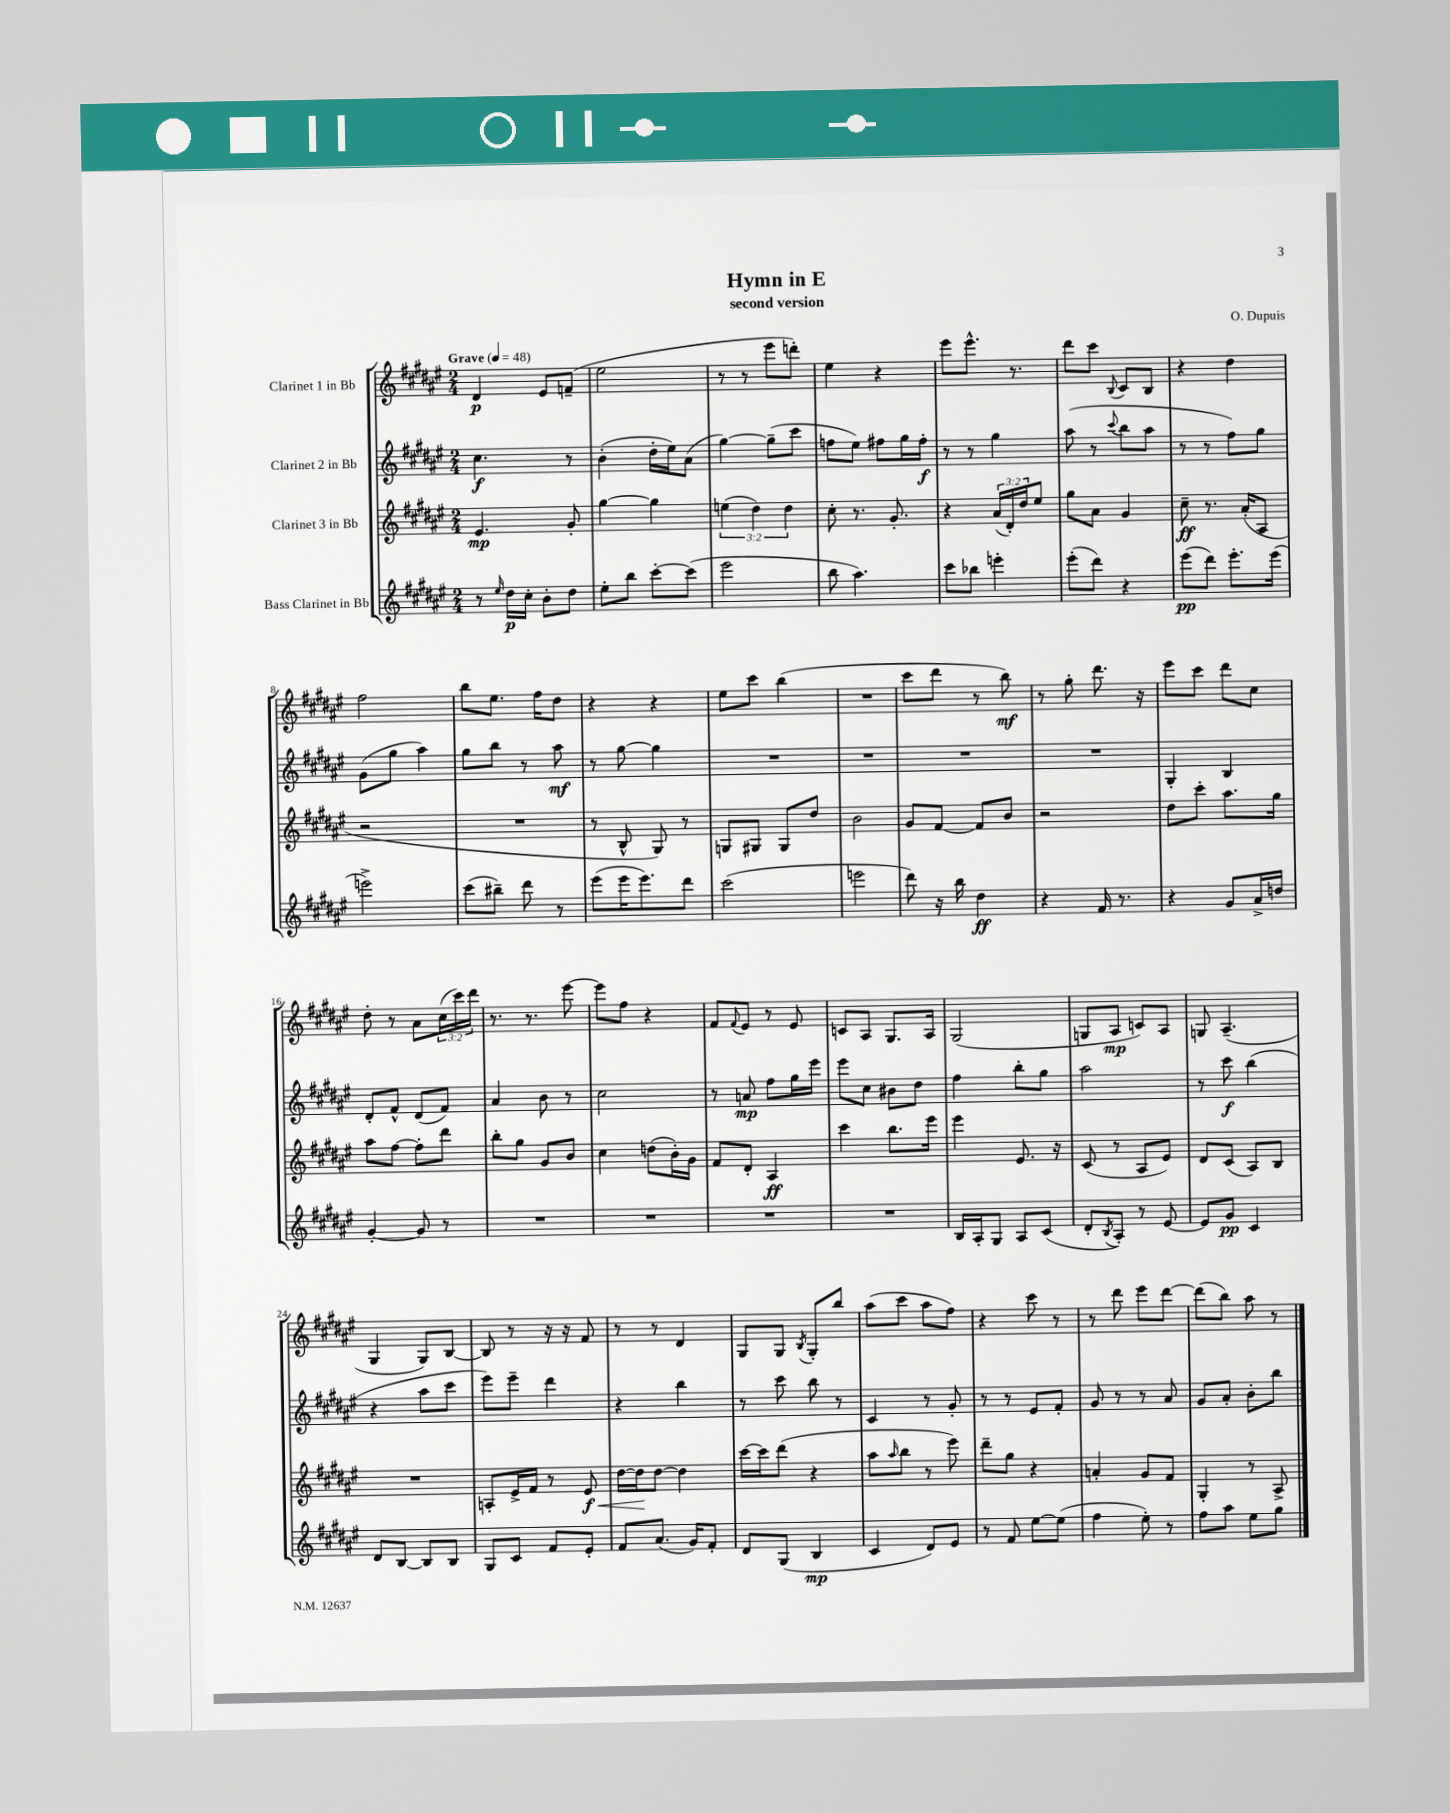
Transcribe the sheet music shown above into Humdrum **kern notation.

**kern	**dynam	**kern	**dynam	**kern	**dynam	**kern	**dynam
*part4	*part4	*part3	*part3	*part2	*part2	*part1	*part1
*staff4	*staff4	*staff3	*staff3	*staff2	*staff2	*staff1	*staff1
*I"Bass Clarinet in Bb	*	*I"Clarinet 3 in Bb	*	*I"Clarinet 2 in Bb	*	*I"Clarinet 1 in Bb	*
*clefG2	*	*clefG2	*	*clefG2	*	*clefG2	*
*k[f#c#g#d#a#e#]	*	*k[f#c#g#d#a#e#]	*	*k[f#c#g#d#a#e#]	*	*k[f#c#g#d#a#e#]	*
*M2/4	*	*M2/4	*	*M2/4	*	*M2/4	*
*MM48	*	*MM48	*	*MM48	*	*MM48	*
=1	=1	=1	=1	=1	=1	=1	=1
!	!	!	!	!	!	!LO:TX:a:B:t=Grave	!
8r	.	4.e#/	mp	4.cc#\	f	4d#/	p
16qqee#/	.	.	.	.	.	.	.
16dd#\LL	p	.	.	.	.	.	.
16cc#'\JJ	.	.	.	.	.	.	.
8b'\L	.	.	.	.	.	8e#/L	.
8dd#\J	.	8g#'/	.	8r	.	(8fn~/J	.
=2	=2	=2	=2	=2	=2	=2	=2
8ee#'\L	.	[4gg#\	.	(4b'\	.	2ee#\	.
8bb\J	.	.	.	.	.	.	.
[8ccc#'\L	.	4gg#\]	.	16dd#'\LL	.	.	.
.	.	.	.	16ee#\J)	.	.	.
(8ccc#\J]	.	.	.	(8a#\J	.	.	.
=3	=3	=3	=3	=3	=3	=3	=3
2eee#\	.	(6een\	.	[4gg#\)	.	8r	.
.	.	.	.	.	.	8r	.
.	.	6dd#\)	.	.	.	.	.
.	.	.	.	(8gg#~\L]	.	8eee#\L	.
.	.	6dd#\	.	.	.	.	.
.	.	.	.	8ccc#\J	.	8dddn'\J)	.
=4	=4	=4	=4	=4	=4	=4	=4
8bb\	.	8cc#'\	.	8ffn\L	.	4ee#\	.
4.aa#\)	.	8.r	.	8ee#\J)	.	.	.
.	.	.	.	8ff#X\L	.	4r	.
.	.	8.g#'/	.	.	.	.	.
.	.	.	.	16gg#\L	.	.	.
.	.	.	.	16ff#'\JJ	f	.	.
=5	=5	=5	=5	=5	=5	=5	=5
8ccc#\L	.	4r	.	8r	.	8eee#\L	.
8bb-X\J	.	.	.	8r	.	8.eee#^^\J	.
4eeen'\	.	(24a#/LL	.	4gg#\	.	.	.
.	.	24d#'/)	.	.	.	.	.
.	.	.	.	.	.	8.r	.
.	.	24dd#/J	.	.	.	.	.
.	.	8ee#/J	.	.	.	.	.
=6	=6	=6	=6	=6	=6	=6	=6
(8eee#'\L	.	8gg#\L	.	(8aa#\	.	8ddd#\L	.
8ddd#\J)	.	8a#\J	.	8r	.	8ccc#\J	.
.	.	.	.	8qqccc#/	.	8qqB/	.
4r	.	4g#/	.	8bb\L	.	8c#/L	.
.	.	.	.	8aa#\J	.	8B/J	.
=7	=7	=7	=7	=7	=7	=7	=7
(8eee#\L	pp	8cc#~\	ff	8r	.	4r	.
8ddd#\J)	.	8.r	.	8r	.	.	.
8.eee#'\L	.	.	.	8ff#\L)	.	4dd#\	.
.	.	(16a#'/KL	.	.	.	.	.
.	.	8A#/J	.	8gg#\J	.	.	.
(16eee#\Jk	.	.	.	.	.	.	.
!!LO:LB:g=z
=8	=8	=8	=8	=8	=8	=8	=8
2eeen^\)	.	2r	.	(8g#\L	.	2ff#\	.
.	.	.	.	8gg#\J	.	.	.
.	.	.	.	4aa#\)	.	.	.
=9	=9	=9	=9	=9	=9	=9	=9
(8ccc#\L	.	2r	.	8gg#\L	.	8bb\L	.
8bb#X~\J)	.	.	.	8bb\J	.	8.ee#\J	.
8ddd#\	.	.	.	8r	.	.	.
.	.	.	.	.	.	16ff#\KL	.
8r	.	.	.	8aa#\	mf	8dd#\J	.
=10	=10	=10	=10	=10	=10	=10	=10
(8eee#\L	.	8r	.	8r	.	4r	.
16eee#\K	.	8B^^/	.	[8gg#\	.	.	.
8.eee#\)	.	.	.	.	.	.	.
.	.	8G#/)	.	4gg#\]	.	4r	.
8ddd#\J	.	8r	.	.	.	.	.
=11	=11	=11	=11	=11	=11	=11	=11
(2ccc#\	.	8Gn/L	.	2r	.	8ee#\L	.
.	.	8G#X/J	.	.	.	8ccc#\J	.
.	.	8G#/L	.	.	.	(4bb\	.
.	.	8dd#/J	.	.	.	.	.
=12	=12	=12	=12	=12	=12	=12	=12
2eeen\	.	2b\	.	2r	.	2r	.
=13	=13	=13	=13	=13	=13	=13	=13
8ddd#\)	.	8g#/L	.	2r	.	8ccc#\L	.
16r	.	[8f#/J	.	.	.	8ddd#\J	.
16bb\	.	.	.	.	.	.	.
4dd#\	ff	8f#/L]	.	.	.	8r	.
.	.	8b/J	.	.	.	8bb\)	mf
=14	=14	=14	=14	=14	=14	=14	=14
4r	.	2r	.	2r	.	8r	.
.	.	.	.	.	.	8gg#'\	.
16f#/	.	.	.	.	.	8.ddd#\	.
8.r	.	.	.	.	.	.	.
.	.	.	.	.	.	16r	.
=15	=15	=15	=15	=15	=15	=15	=15
4r	.	8dd#\L	.	4G#'/	.	8eee#\L	.
.	.	8ccc#'\J	.	.	.	8ccc#\J	.
8g#/L	.	8.aa#\L	.	4B/	.	8ddd#\L	.
16a#^/L	.	.	.	.	.	8cc#\J	.
16ddn/JJ	.	16gg#\Jk	.	.	.	.	.
!!LO:LB:g=z
=16	=16	=16	=16	=16	=16	=16	=16
[4g#'/	.	8aa#\L	.	8d#'/L	.	8dd#'\	.
.	.	[8ff#\J	.	8f#^^/J	.	8r	.
8g#/]	.	8ff#'\L]	.	(8d#/L	.	8a#\L	.
8r	.	8ddd#\J	.	8f#/J)	.	(24cc#\L	.
.	.	.	.	.	.	24ccc#\)	.
.	.	.	.	.	.	24ddd#\JJ	.
=17	=17	=17	=17	=17	=17	=17	=17
2r	.	8bb'\L	.	4a#/	.	8.r	.
.	.	8gg#\J	.	.	.	.	.
.	.	.	.	.	.	8.r	.
.	.	8g#/L	.	8b\	.	.	.
.	.	8b/J	.	8r	.	[8eee#\	.
=18	=18	=18	=18	=18	=18	=18	=18
2r	.	4cc#\	.	2cc#\	.	8eee#\L]	.
.	.	.	.	.	.	8ff#\J	.
.	.	(8ddn\L	.	.	.	4r	.
.	.	16b'\L)	.	.	.	.	.
.	.	16g#\JJ	.	.	.	.	.
=19	=19	=19	=19	=19	=19	=19	=19
2r	.	8f#/L	.	8r	.	8f#/L	.
.	.	.	.	.	.	8qqf#/	.
.	.	8d#'/J	.	8an/	mp	8e#/J	.
.	.	4A#/	ff	8ff#\L	.	8r	.
.	.	.	.	16gg#\L	.	8e#/	.
.	.	.	.	16eee#\JJ	.	.	.
=20	=20	=20	=20	=20	=20	=20	=20
2r	.	4ccc#\	.	8eee#\L	.	8cn/L	.
.	.	.	.	8cc#\J	.	8A#/J	.
.	.	8.bb\L	.	8b#X\L	.	8.G#/L	.
.	.	.	.	8dd#\J	.	.	.
.	.	16eee#\Jk	.	.	.	16A#/Jk	.
=21	=21	=21	=21	=21	=21	=21	=21
16B/LL	.	4eee#\	.	4ff#\	.	(2G#/	.
16A#'/J	.	.	.	.	.	.	.
8G#/J	.	.	.	.	.	.	.
8A#/L	.	8.e#/	.	8bb'\L	.	.	.
(8c#/J	.	.	.	8gg#\J	.	.	.
.	.	16r	.	.	.	.	.
=22	=22	=22	=22	=22	=22	=22	=22
8d#'/L	.	(8c#/	.	2aa#\	.	8Gn/L	.
8qB/	.	.	.	.	.	.	.
8A#'/J)	.	8r	.	.	.	8A#/J	mp
8r	.	8A#/L	.	.	.	8cn/L)	.
[8e#/	.	8e#/J)	.	.	.	8A#/J	.
=23	=23	=23	=23	=23	=23	=23	=23
8e#/L]	.	8d#/L	.	8r	.	8Gn/	.
8g#/J	pp	(8c#/J	.	8ccc#\	f	(4.A#~/	.
4c#/	.	8A#/L)	.	(4bb\	.	.	.
.	.	8B/J	.	.	.	.	.
!!LO:LB:g=z
=24	=24	=24	=24	=24	=24	=24	=24
8d#/L	.	2r	.	4r	.	4G#/	.
[8B/J	.	.	.	.	.	.	.
8B/L]	.	.	.	8aa#\L	.	8G#/L)	.
8B/J	.	.	.	8ccc#\J	.	[8B/J	.
=25	=25	=25	=25	=25	=25	=25	=25
8G#/L	.	8An'/L	.	8eee#\L)	.	8B/]	.
8c#/J	.	16e#^/L	.	8eee#~\J	.	8r	.
.	.	16f#/JJ	.	.	.	.	.
8f#/L	.	8r	.	4ddd#\	.	16r	.
.	.	.	.	.	.	16r	.
!	!	!	!LO:HP:b	!	!	!	!
8e#'/J	.	8e#/	< f	.	.	8f#/	.
=26	=26	=26	=26	=26	=26	=26	=26
8f#/L	.	[16dd#\LL	.	4r	.	8r	.
.	.	16dd#\J]	.	.	.	.	.
(8.a#/J	.	[8dd#\J	[	.	.	8r	.
.	.	4dd#\]	.	4bb\	.	4d#/	.
16g#/KL)	.	.	.	.	.	.	.
8f#'/J	.	.	.	.	.	.	.
=27	=27	=27	=27	=27	=27	=27	=27
8d#/L	.	[16ccc#\LL	.	8r	.	8G#/L	.
.	.	16ccc#\J]	.	.	.	.	.
(8G#/J	.	(8ddd#\J	.	8ccc#\	.	8G#/J	.
.	.	.	.	.	.	8qB/	.
4B/	mp	4r	.	8bb\	.	8G#'/L	.
.	.	.	.	8r	.	8bb/J	.
=28	=28	=28	=28	=28	=28	=28	=28
4c#/	.	8aa#\L	.	4c#/	.	(8aa#\L	.
.	.	16qqaa#/	.	.	.	.	.
.	.	8bb\J	.	.	.	8ccc#\J	.
8d#/L)	.	8r	.	8r	.	8aa#\L	.
8e#/J	.	8eee#\)	.	8g#'/	.	8ff#\J)	.
=29	=29	=29	=29	=29	=29	=29	=29
8r	.	8ddd#~\L	.	8r	.	4r	.
8f#/	.	8gg#\J	.	8r	.	.	.
[8ee#\L	.	4r	.	8e#/L	.	8ccc#\	.
(8ee#\J]	.	.	.	8f#'/J	.	8r	.
=30	=30	=30	=30	=30	=30	=30	=30
4ff#\	.	4an'/	.	8g#/	.	8r	.
.	.	.	.	8r	.	8ddd#\	.
8ee#'\)	.	8g#/L	.	8r	.	8eee#\L	.
8r	.	8f#/J	.	8a#/	.	[8ddd#\J	.
=31	=31	=31	=31	=31	=31	=31	=31
8ff#\L	.	4G#'/	.	8g#/L	.	(8ddd#\L]	.
8aa#\J	.	.	.	8a#'/J	.	8bb\J)	.
8ee#\L	.	8r	.	8b'\L	.	8aa#\	.
8gg#\J	.	8A#^/	.	8bb\J	.	8r	.
==	==	==	==	==	==	==	==
*-	*-	*-	*-	*-	*-	*-	*-
